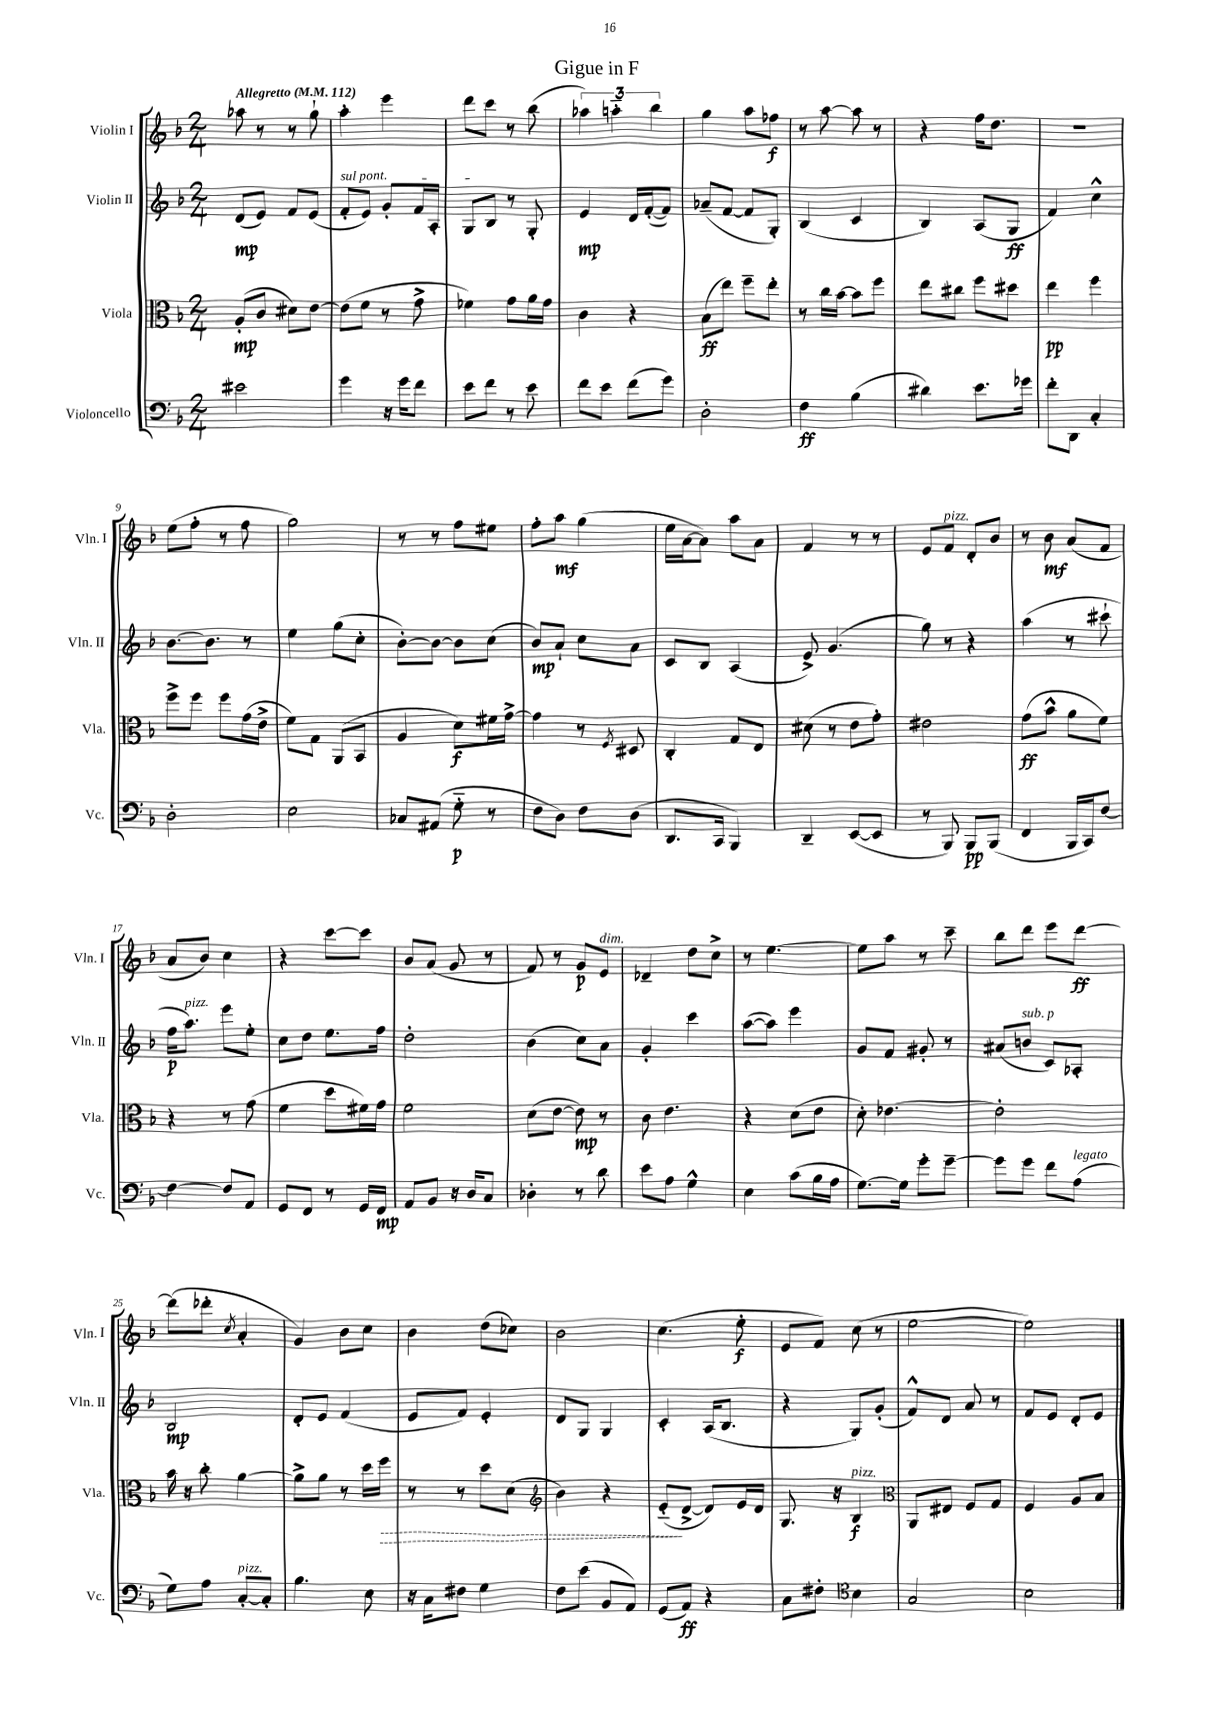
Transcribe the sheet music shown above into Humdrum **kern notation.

**kern	**kern	**kern	**kern
*staff4	*staff3	*staff2	*staff1
*clefF4	*clefC3	*clefG2	*clefG2
*k[b-]	*k[b-]	*k[b-]	*k[b-]
*M2/4	*M2/4	*M2/4	*M2/4
*MM112	*MM112	*MM112	*MM112
2e#	(8A'	(8d	8aa-
.	8c	8e)	8r
.	8d#)	8f	8r
.	[8e	(8e	8gg`
=	=	=	=
4g	(8e]	8f'	4aa'
.	8f	8e)	.
16r	8r	8g'	4eee
16g	.	.	.
8f	8g^	16f	.
.	.	16A'	.
=	=	=	=
8e	4f-)	8G	8ddd
8f	.	8B-	8ccc
8r	8g	8r	8r
8e	16a	8G'	(8bb-
.	16g	.	.
=	=	=	=
8f	4c	4e	6aa-)
8e	.	.	.
.	.	.	6aa'~
(8f	4r	16d	.
.	.	([16f'	.
.	.	.	6bb-
8g)	.	8f])	.
=	=	=	=
2D'	(8B-	(8a-~	4gg
.	8ee)	[8f	.
.	8ff~	8f]	8aa
.	8ee'	8G')	8ff-
=	=	=	=
4F	8r	(4B-	8r
.	16cc	.	[8aa
.	[16b-	.	.
(4B-	8b-]	4c	8aa]
.	8ff	.	8r
=	=	=	=
4d#)	8ee	4B-)	4r
.	8cc#	.	.
8.e	8ff	(8A	16ff
.	.	.	8.dd
.	8dd#	8G	.
16g-	.	.	.
=	=	=	=
8f'	4ee	4f)	2r
8DD	.	.	.
4C'	4ff	4cc^^	.
=	=	=	=
2D'	8ff^	[8.b-	(8ee
.	8ff	.	8ff'
.	.	8.b-]	.
.	8ff	.	8r
.	(16g	8r	8ff
.	16e^	.	.
=	=	=	=
2E	8f)	4ee	2gg)
.	8G	.	.
.	(8AA	(8gg	.
.	8BB-	8cc'	.
=	=	=	=
8C-	4A	[8b-')	8r
(8AA#	.	8b-_	8r
8G'~	8d)	8b-]	8ff
8r	16f#	(8cc	8ee#
.	[16g^	.	.
=	=	=	=
8F	4g]	8b-)	8ff'
8D)	.	8a`	8aa
8F	8r	8cc	(4gg
.	8qF	.	.
(8D	8D#	8a	.
=	=	=	=
8.DD	4C'	8c	16ee
.	.	.	[16a
.	.	8B-	8a])
16CC	.	.	.
4BBB-)	8G	(4A	8aa
.	8E	.	8a
=	=	=	=
4DD~	(8d#	8e^)	4f
.	8r	(4.g	.
([8EE	8e	.	8r
8EE]	8g')	.	8r
=	=	=	=
8r	2e#	8gg)	8e
8BBB-)	.	8r	8f
8BBB-	.	4r	8d'
(8BBB-	.	.	8b-
=	=	=	=
4FF	(8g	(4aa	8r
.	8b-^^	.	8b-
16BBB-	8a	8r	(8a
16CC)	.	.	.
[8F	8f)	8ccc#`	8f
=	=	=	=
4F_	4r	16ff	8a
.	.	8.aa)	.
.	.	.	8b-)
8F]	8r	8eee	4cc
8AA	(8g	8ee'	.
=	=	=	=
8GG	4f	8cc	4r
8FF	.	8dd	.
8r	8dd	8.ee	[8ccc
16GG	16f#)	.	8ccc]
16FF	16g	16ff	.
=	=	=	=
8AA	2f	2dd'	8b-
8BB-	.	.	(8a
16r	.	.	8g
16D	.	.	.
8C	.	.	8r
=	=	=	=
4D-'	(8d	(4b-	8f)
.	[8e	.	8r
8r	8e])	8cc)	8g
8d	8r	8a	8e
=	=	=	=
8e	8c	4g'	4d-~
8A	4.e	.	.
4G^^	.	4ccc	8dd
.	.	.	8cc^
=	=	=	=
4E	4r	([8aa	8r
.	.	8aa])	[4.ee
(8c	(8d	4eee	.
16B-	8e	.	.
16A	.	.	.
=	=	=	=
[8.G)	8d')	8g	8ee]
.	[4.e-	8f	8aa
16G]	.	.	.
8g'	.	8g#'	8r
[8g~	.	8r	8ccc~
=	=	=	=
8g]	2e-']	(8a#	8bb-
8g	.	8b	8ddd
8f	.	8c)	8eee
(8A	.	8A-'	[8ddd
=	=	=	=
8G)	16b-	2B-	(8ddd]
.	16r	.	.
8A	8cc'	.	8ddd-'
.	.	.	8qcc
[8C'	[4a	.	4a'
8C']	.	.	.
=	=	=	=
4.B-	8a^]	8d'	4g)
.	8a	8e	.
.	8r	(4f	8b-
8E	16dd	.	8cc
.	16ff	.	.
=	=	=	=
16r	8r	8e	4b-
16C	.	.	.
8F#	8r	8f)	.
4G	8dd	4e'	(8dd
.	(8d	.	8cc-)
=	=	=	=
*	*clefG2	*	*
8F	4b-)	8d	2b-
(8e	.	8G	.
8BB-	4r	4G	.
8AA)	.	.	.
=	=	=	=
(8GG	(8e'~	4c'	(4.cc
8AA)	[8d^	.	.
4r	8d])	(16A	.
.	.	8.B-	.
.	16e	.	8ee'
.	16d	.	.
=	=	=	=
8C	8.G	4r	8e
8F#'	.	.	8f)
.	16r	.	.
*clefC4	*	*	*
4B-	4B-	8G)	(8cc
.	.	(8g'	8r
=	=	=	=
*	*clefC3	*	*
2G	8AA	8f^^)	[2ee
.	8E#	8d	.
.	8F	8a	.
.	8G	8r	.
=	=	=	=
2B-	4F	8f	2ee])
.	.	8e	.
.	8A	8d'	.
.	8B-	8e	.
==	==	==	==
*-	*-	*-	*-
